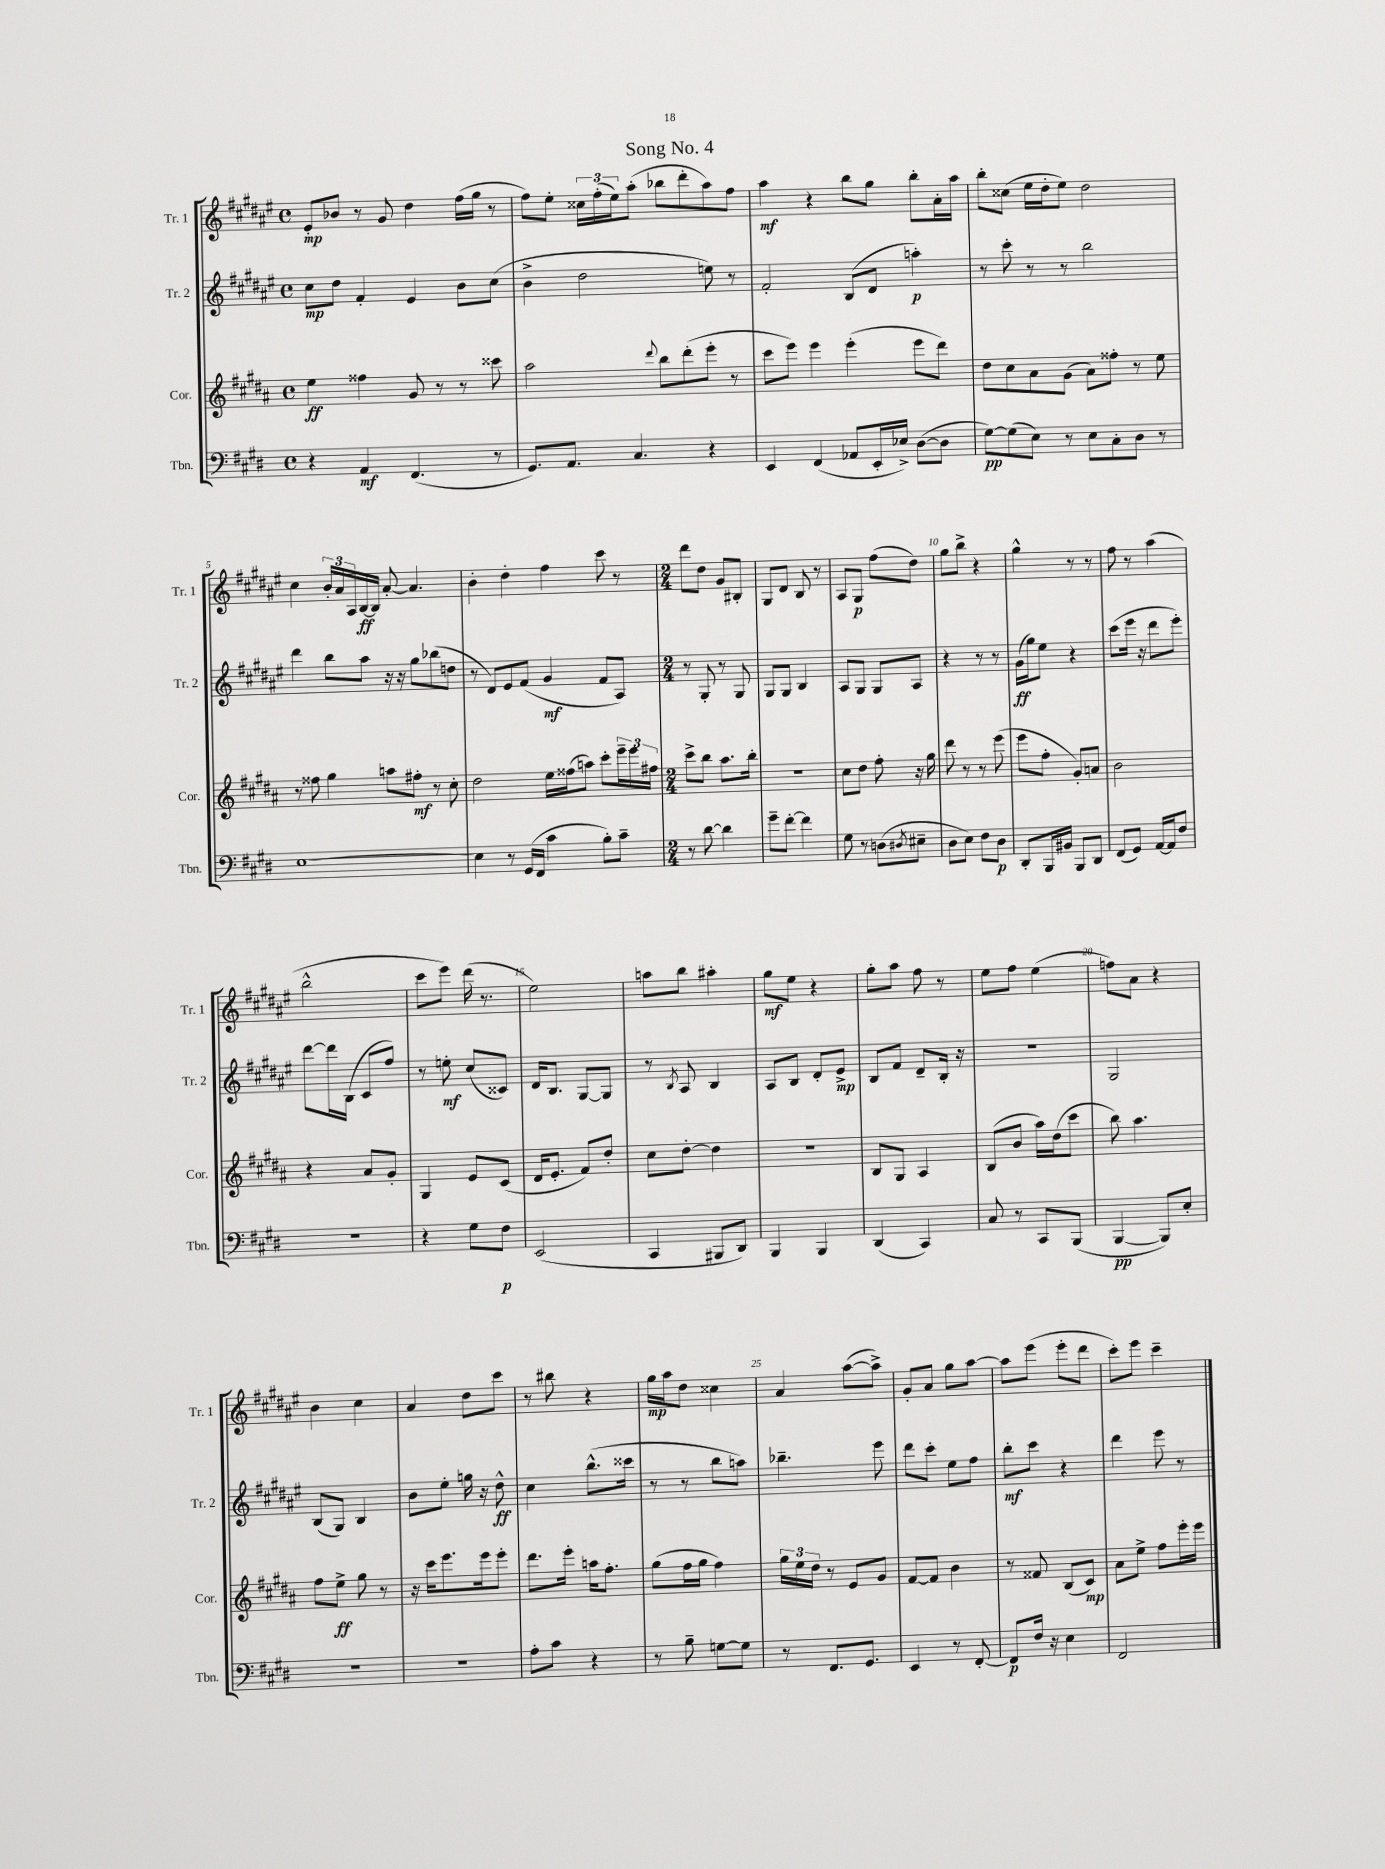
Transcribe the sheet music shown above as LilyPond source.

\header { title = "Song No. 4" }
<<
\new StaffGroup <<
\new Staff = "s0" \with { instrumentName = "Tr. 1" shortInstrumentName = "Tr. 1" } {
    \clef treble \key fis \major \defaultTimeSignature \time 4/4
    eis'8-.\mp bes'8 r8 gis'8 dis''4 fis''16( gis''16 r8 |
    fis''8) eis''8-. \tuplet 3/2 { cisis''16 fis''16-.( eis''16) } ais''8-.( bes''8 dis'''8-. ais''8) fis''8 |
    ais''4\mf r4 b''8 gis''8 b''8-. ais'16-. ais''16 |
    b''8-. cisis''8( eis''16 dis''16-. eis''8) dis''2 |
    cis''4 \tuplet 3/2 { b'16-. ais'16 ais16 } b16~\ff b16 ais'8~-. ais'4. |
    b'4-. dis''4-. fis''4 cis'''8 r8 |
    \numericTimeSignature \time 2/4 dis'''8 dis''8 gis'8 bis8-. |
    gis8 dis'8 b8 r8 |
    ais8 gis8\p fis''8( dis''8) |
    gis''8 b''8-> r4 |
    gis''4-^ r8 r8 |
    fis''8 r8 ais''4( |
    b''2-^ |
    cis'''8 eis'''8) dis'''16( r8. |
    eis''2) |
    a''8 b''8 ais''4-. |
    gis''8\mf eis''8 r4 |
    gis''8-. ais''8 fis''8 r8 |
    eis''8 fis''8 eis''4( |
    f''8) ais'8 r4 |
    b'4 cis''4 |
    ais'4 dis''8 cis'''8 |
    r8 bis''8 r4 |
    gis''16\mp ais''16 dis''8 cisis''4 |
    ais'4 ais''8~( ais''8->) |
    gis'8-. ais'8 gis''8 ais''8~ |
    ais''8 eis'''8( eis'''8-. dis'''8 |
    cis'''8-.) eis'''8 cis'''4-- \bar "|." |
}
\new Staff = "s1" \with { instrumentName = "Tr. 2" shortInstrumentName = "Tr. 2" } {
    \clef treble \key fis \major \defaultTimeSignature \time 4/4
    cis''8\mp dis''8 fis'4-. eis'4 b'8 cis''8( |
    b'4-> dis''2 e''8) r8 |
    fis'2-. b8( dis'8 a''4-.\p) |
    r8 cis'''8-. r8 r8 b''2 |
    dis'''4 b''8 ais''8 r16 r16 gis''8 bes''8( d''8 |
    r8 dis'8) eis'8 fis'8( gis'4\mf fis'8 ais8) |
    \numericTimeSignature \time 2/4 r8 gis8-. r8 gis8 |
    gis8 gis8 b4 |
    ais8 gis8 gis8 ais8 |
    r4 r8 r8 |
    gis'16\ff( gis''16) eis''8 r4 |
    cis'''8( eis'''16 r16 dis'''8 eis'''8-.) |
    dis'''8~ dis'''16 b16( cis'8 fis''8) |
    r8 e''8-.\mf cis''8( cisis'8) |
    dis'16 b8. gis8~ gis8 |
    r8 \acciaccatura { b8 } ais8 b4 |
    ais8 b8 dis'8-. eis'8->\mp |
    b8 fis'8 dis'8-- b16-. r16 |
    R2 |
    gis2 |
    b8( gis8) b4 |
    b'8 eis''8-. g''16 r16 dis''8-^\ff |
    cis''4 b''8.-^( cisis'''16 |
    r8 r8 b''8 a''8) |
    bes''4.-- eis'''8 |
    dis'''8 cis'''8-. eis''8 fis''8 |
    b''8-.\mf cis'''8 r4 |
    dis'''4 eis'''8 r8 \bar "|." |
}
\new Staff = "s2" \with { instrumentName = "Cor." shortInstrumentName = "Cor." } {
    \clef treble \key b \major \defaultTimeSignature \time 4/4
    e''4\ff fisis''4 gis'8 r8 r8 cisis'''8 |
    ais''2 \appoggiatura { dis'''8 } b''8 dis'''8-.( e'''8-. r8 |
    cis'''8 e'''8) e'''4 e'''4-.( e'''8 dis'''8) |
    dis''8 cis''8 ais'8 gis'8( ais'8) fisis''8-. r8 e''8 |
    r8 fisis''8 gis''4 a''8 fis''8-.\mf r8 cis''8-. |
    dis''2 e''16 fisis''16( a''8) cis'''8-. \tuplet 3/2 { e'''16-- e'''16 fis''16 } |
    \numericTimeSignature \time 2/4 cis'''8-> b''8 ais''8. b''16-. |
    R2 |
    cis''8 dis''8 fis''8-. r16 gis''16 |
    dis'''8 r8 r8 e'''8( |
    e'''8 fis''8-. gis'8-.) a'8 |
    b'2 |
    r4 ais'8 gis'8-. |
    gis4 e'8 cis'8( |
    dis'16 e'8.-. fis'8) dis''8-. |
    cis''8 dis''8~-. dis''4 |
    R2 |
    b8 gis8 ais4 |
    b8( b'8 ais''16) dis''16( cis'''8 |
    b''8) ais''4. |
    fis''8 e''8->\ff gis''8 r8 |
    r16 cis'''16 e'''8. e'''16 e'''8-. |
    dis'''8. e'''16-. a''16 fis''8.-. |
    gis''8( fis''16 gis''16 fis''4) |
    \tuplet 3/2 { gis''16 e''16 dis''16 } r8 e'8 gis'8 |
    fis'8~ fis'8 b'4 |
    r8 fisis'8 b8( cis'8\mp) |
    ais'8 e''8-> fis''8 e'''16-. e'''16 \bar "|." |
}
\new Staff = "s3" \with { instrumentName = "Tbn." shortInstrumentName = "Tbn." } {
    \clef bass \key e \major \defaultTimeSignature \time 4/4
    r4 a,4\mf fis,4.( r8 |
    gis,8.) a,8. cis4. r4 |
    e,4 fis,4( aes,8 e,16-. ees16->) dis8~( dis8 |
    gis8~\pp) gis8( e8) r8 e8 cis8-. dis8 r8 |
    e1~ |
    e4 r8 gis,16( fis,16 cis'4 b8-.) cis'8-- |
    \numericTimeSignature \time 2/4 r8 dis'8~ dis'4 |
    gis'8-- fis'8~-. fis'4 |
    gis8 r8 d8( \acciaccatura { dis8 } eis8-- |
    dis8 e8) fis8 dis8\p |
    dis,8-. b,,16 bis,16 b,,8 dis,8 |
    fis,8( gis,8) a,16~ a,16 fis8 |
    R2 |
    r4 gis8 fis8\p |
    e,2( |
    cis,4 bis,,8 dis,8) |
    b,,4 b,,4 |
    dis,4( cis,4) |
    cis8 r8 cis,8 b,,8( |
    b,,4~\pp b,,8) e8-. |
    R2 |
    R2 |
    a8-. cis'8 r4 |
    r8 b8-- g8~ g8 |
    r8 fis,8. gis,8. |
    e,4 r8 fis,8~-. |
    fis,8\p fis16 r16 e4 |
    fis,2 \bar "|." |
}
>>
>>
\layout { \context { \Score \override BarNumber.break-visibility = ##(#f #t #t) barNumberVisibility = #(every-nth-bar-number-visible 5) } }
